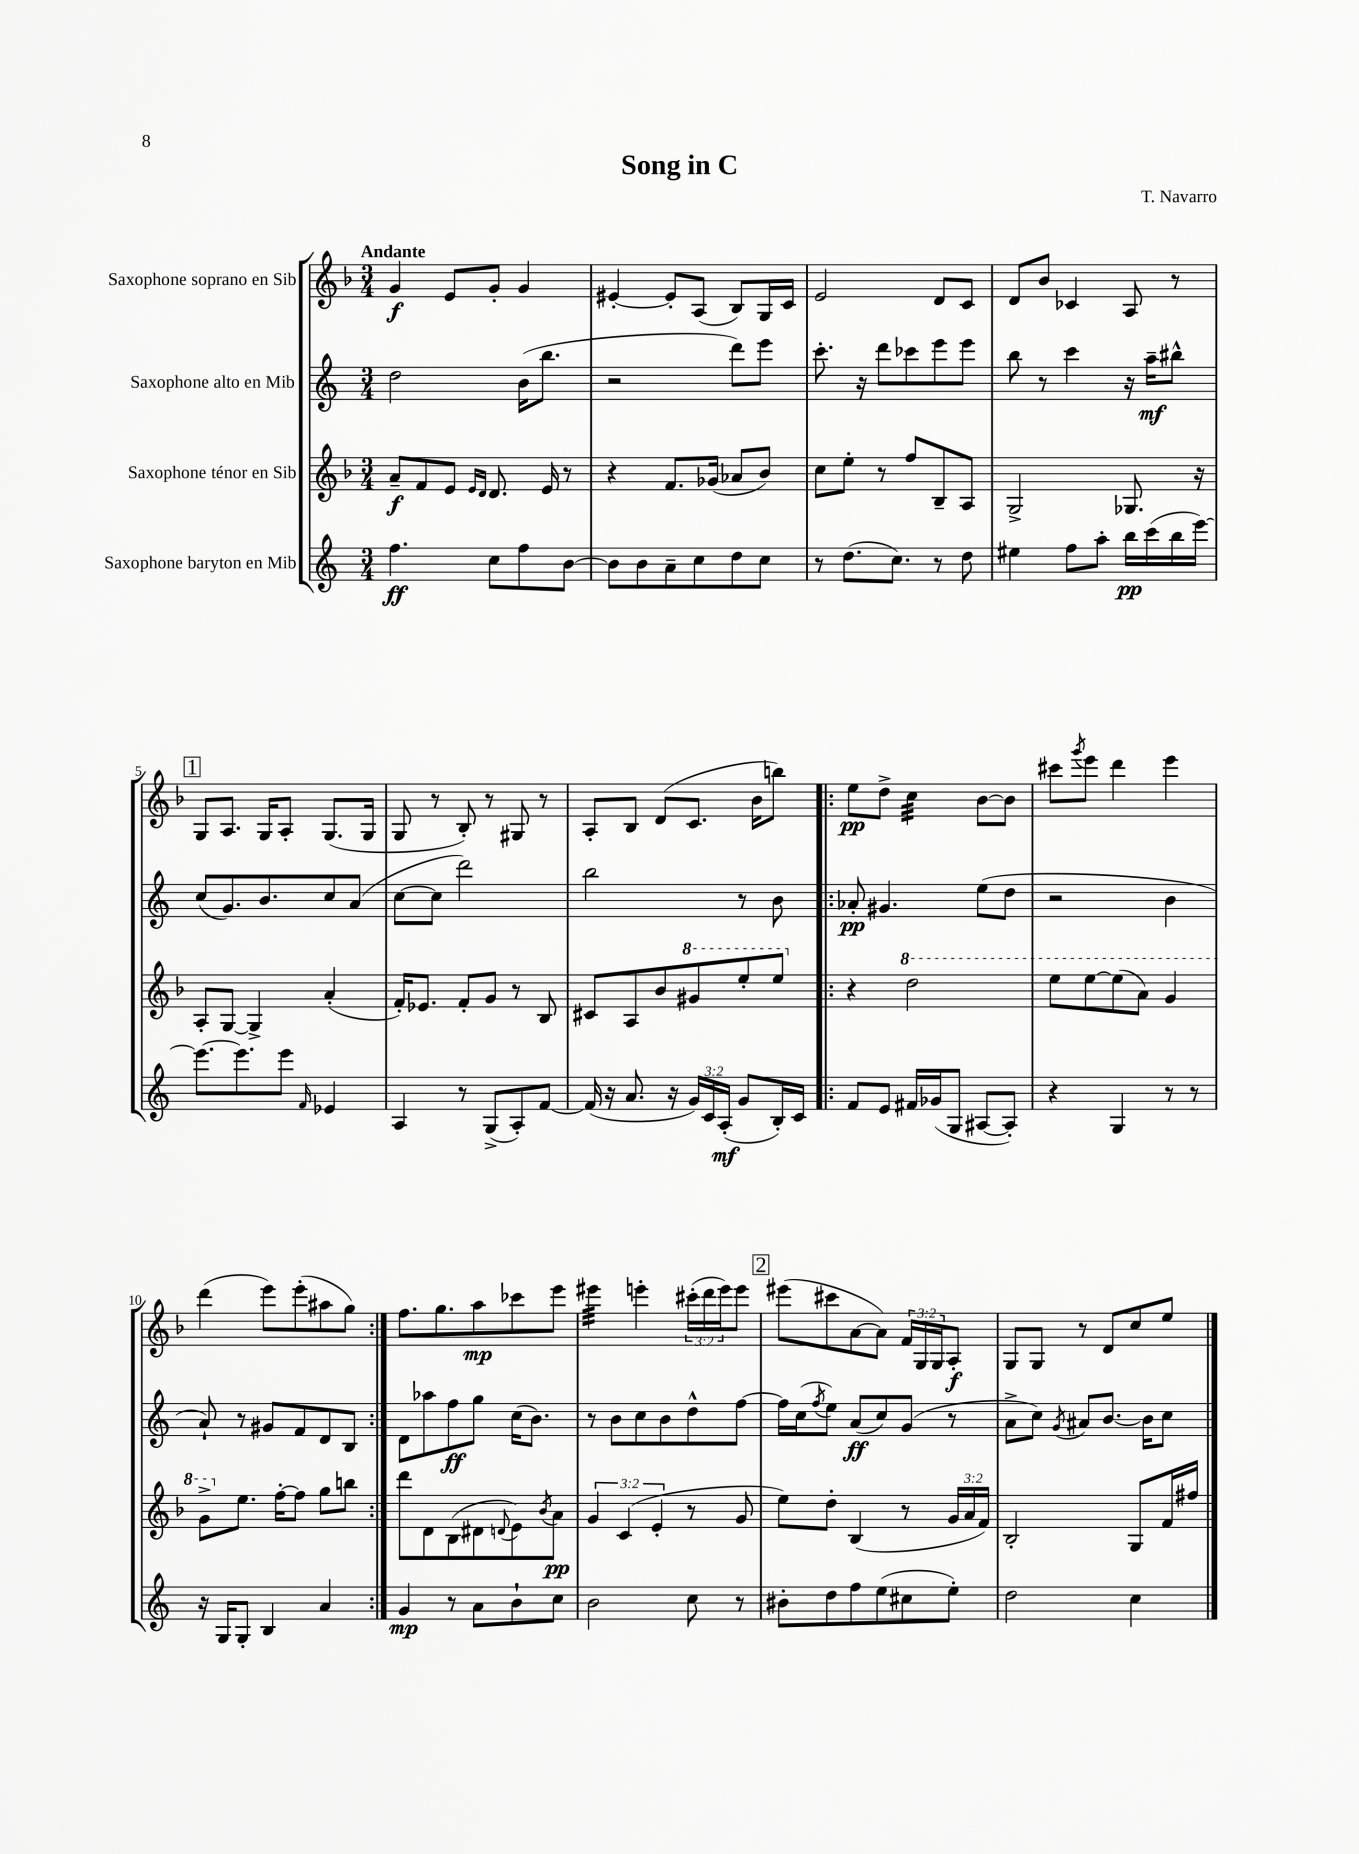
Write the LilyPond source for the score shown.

\header { title = "Song in C" composer = "T. Navarro" }
<<
\new StaffGroup <<
\new Staff = "s0" \with { instrumentName = "Saxophone soprano en Sib" } {
    \clef treble \key f \major \numericTimeSignature \time 3/4 \override Staff.TupletNumber.text = #tuplet-number::calc-fraction-text \tempo "Andante"
    g'4\f e'8 g'8-. g'4 |
    eis'4~-. eis'8-. a8( bes8) g16 c'16 |
    e'2 d'8 c'8 |
    d'8 bes'8 ces'4 a8 r8 |
    \mark \markup { \box "1" } g8 a8. g16 a8-. g8.( g16 |
    g8 r8 bes8-.) r8 gis8 r8 |
    a8-. bes8 d'8( c'8. bes'16 b''8) |
    \repeat volta 2 { e''8\pp d''8-> c''4:32 bes'8~ bes'8 |
    cis'''8 \acciaccatura { g'''8 } e'''8 d'''4 e'''4 |
    d'''4( e'''8) e'''8-.( ais''8 g''8) | }
    f''8. g''8. a''8\mp ces'''8 e'''8 |
    eis'''4:32 e'''4-. \tuplet 3/2 { cis'''16-.( d'''16 e'''16) } e'''8 |
    \mark \markup { \box "2" } eis'''8( cis'''8 a'8~ a'8) \tuplet 3/2 { f'16 g16 g16 } a8-.\f |
    g8 g8 r8 d'8 c''8 e''8 \bar "|." |
}
\new Staff = "s1" \with { instrumentName = "Saxophone alto en Mib" } {
    \clef treble \key c \major \numericTimeSignature \time 3/4
    d''2 b'16( b''8. |
    r2 d'''8) e'''8 |
    c'''8.-. r16 d'''8 ces'''8 e'''8 e'''8 |
    b''8 r8 c'''4 r16 a''16--\mf bis''8-^ |
    \mark \markup { \box "1" } c''8( g'8.) b'8. c''8 a'8( |
    c''8~ c''8 d'''2) |
    b''2 r8 b'8 |
    \repeat volta 2 { aes'8-.\pp gis'4. e''8( d''8 |
    r2 b'4 |
    a'8-!) r8 gis'8 f'8 d'8 b8 | }
    d'8 aes''8 f''8\ff g''8 c''16( b'8.) |
    r8 b'8 c''8 b'8 d''8-^ f''8~ |
    \mark \markup { \box "2" } f''16 c''16( \acciaccatura { f''8 } e''8) a'8\ff( c''8) g'8( r8 |
    a'8-> c''8) \acciaccatura { g'8 } ais'8 b'8.~ b'16 c''8 \bar "|." |
}
\new Staff = "s2" \with { instrumentName = "Saxophone ténor en Sib" } {
    \clef treble \key f \major \numericTimeSignature \time 3/4 \override Staff.TupletNumber.text = #tuplet-number::calc-fraction-text
    a'8--\f f'8 e'8 \grace { e'16 d'16 } d'8. e'16 r8 |
    r4 f'8. ges'16( aes'8 bes'8) |
    c''8 e''8-. r8 f''8 bes8-- a8 |
    g2-> ges8. r16 |
    \mark \markup { \box "1" } a8-. g8~ g4-> a'4-.( |
    f'16-.) ees'8. f'8-. g'8 r8 bes8 |
    cis'8 a8 bes'8 \ottava #1 gis''8 e'''8-. e'''8 \ottava #0 |
    \repeat volta 2 { r4 \ottava #1 d'''2 |
    e'''8 e'''8~ e'''8( a''8) g''4 |
    g''8-> \ottava #0 e''8. f''16~-. f''8 g''8 b''8 | }
    d'''8 d'8 bes8( dis'8 \appoggiatura { d'8 } e'8) \acciaccatura { bes'8 } a'8\pp |
    \tuplet 3/2 { g'4 c'4( e'4-. } r8 g'8 |
    \mark \markup { \box "2" } e''8) d''8-. bes4( r8 \tuplet 3/2 { g'16 a'16 f'16) } |
    bes2-. g8 f'16 fis''16 \bar "|." |
}
\new Staff = "s3" \with { instrumentName = "Saxophone baryton en Mib" } {
    \clef treble \key c \major \numericTimeSignature \time 3/4 \override Staff.TupletNumber.text = #tuplet-number::calc-fraction-text
    f''4.\ff c''8 f''8 b'8~ |
    b'8 b'8 a'8-- c''8 d''8 c''8 |
    r8 d''8.( c''8.) r8 d''8 |
    eis''4 f''8 a''8-. b''16\pp c'''16( b''16 e'''16~) |
    \mark \markup { \box "1" } e'''8.~ e'''8. e'''8 \grace { f'16 } ees'4 |
    a4 r8 g8->( a8-.) f'8~ |
    f'16( r16 a'8. r16 \tuplet 3/2 { g'16) c'16 a16-.\mf( } g'8 b16-.) c'16 |
    \repeat volta 2 { f'8 e'8 fis'16 ges'16( g8 ais8~ ais8-.) |
    r4 g4 r8 r8 |
    r16 g16 g8-. b4 a'4 | }
    g'4\mp r8 a'8 b'8-! c''8 |
    b'2 c''8 r8 |
    \mark \markup { \box "2" } bis'8-. d''8 f''8 e''8( cis''8 e''8-.) |
    d''2 c''4 \bar "|." |
}
>>
>>
